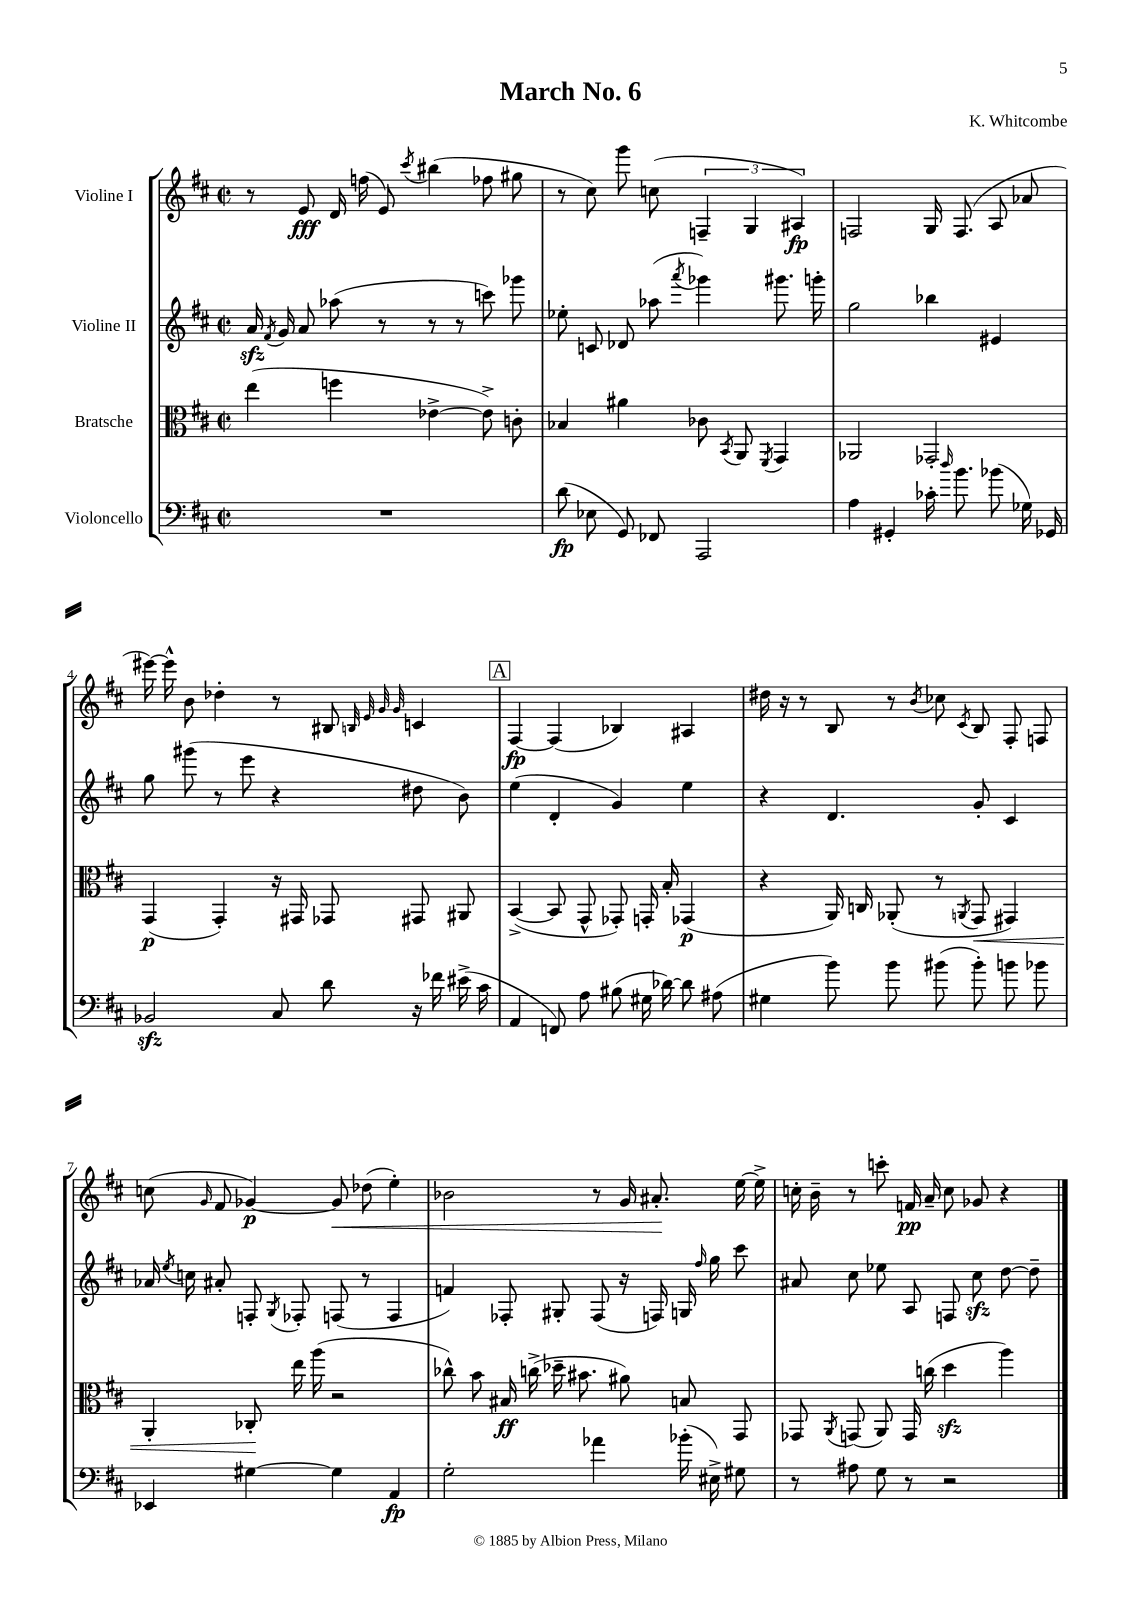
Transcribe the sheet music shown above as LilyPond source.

\header { title = "March No. 6" composer = "K. Whitcombe" }
<<
\new StaffGroup <<
\new Staff = "s0" \with { instrumentName = "Violine I" } {
    \clef treble \key d \major \defaultTimeSignature \time 2/2
    \autoBeamOff r8 e'8\fff d'16 f''16( e'8) \acciaccatura { cis'''8 } bis''4( fes''8 gis''8 |
    r8 cis''8) g'''8 c''8( \tuplet 3/2 { f4-- g4 ais4\fp) } |
    f2 g16 f8.( a8 aes'8 |
    eis'''16~) eis'''16-^ b'8 des''4-. r8 bis8 \grace { b32 e'32 g'32 g'32 } c'4 |
    \mark \markup { \box "A" } fis4~\fp fis4( bes4) ais4 |
    dis''16 r16 r8 b8 r8 \acciaccatura { b'8 } ces''8 \acciaccatura { cis'8 } b8 fis8-. f8 |
    c''8( \grace { g'16 } fis'8 ges'4~\p) ges'8\< des''8( e''4-.) |
    bes'2 r8 g'16 ais'8.-.\! e''16~ e''16-> |
    c''16-. b'16-- r8 c'''8-. f'16\pp a'16-- c''8 ges'8 r4 \bar "|." |
}
\new Staff = "s1" \with { instrumentName = "Violine II" } {
    \clef treble \key d \major \defaultTimeSignature \time 2/2
    \autoBeamOff a'16\sfz \acciaccatura { fis'8 } g'16 a'8 aes''8( r8 r8 r8 c'''8) ges'''8 |
    ees''8-. c'8 des'8 aes''8( \acciaccatura { a'''8 } ges'''4) gis'''8. g'''16-. |
    g''2 bes''4 eis'4 |
    g''8 gis'''8( r8 e'''8 r4 dis''8 b'8) |
    \mark \markup { \box "A" } e''4( d'4-. g'4) e''4 |
    r4 d'4. g'8-. cis'4 |
    aes'16 \acciaccatura { e''8 } c''16 ais'8-. f8-. \acciaccatura { g8 } fes8-. f8( r8 f4 |
    f'4) fes8-. gis8-. fes8( r16 f16) g16 \grace { fis''16 } g''16 cis'''8 |
    ais'8 cis''8 ees''8 a8 f8 cis''8\sfz d''8~ d''8-- \bar "|." |
}
\new Staff = "s2" \with { instrumentName = "Bratsche" } {
    \clef alto \key d \major \defaultTimeSignature \time 2/2
    \autoBeamOff e''4( f''4 ees'4~-> ees'8->) c'8-. |
    bes4 ais'4 ces'8 \acciaccatura { b,8 } a,8 \acciaccatura { fis,8 } g,4 |
    aes,2 ges,2-. |
    g,4\p( g,4-.) r16 gis,16 ges,8 gis,8 ais,8 |
    \mark \markup { \box "A" } b,4~->( b,8 g,8-^ ges,8-.) g,16-. b16-. ges,4\p( |
    r4 a,16) c16 aes,8-.( r8 \acciaccatura { a,8 } g,8\< gis,4) |
    a,4-. ces8-.\! e''16 a''16( r2 |
    ces''8-^) b'8 bis16\ff c''16->( des''16-- bis'8. ais'8) b8 g,8 |
    ges,8 \acciaccatura { a,8 } g,8( a,8) g,16 c''16( d''4\sfz a''4) \bar "|." |
}
\new Staff = "s3" \with { instrumentName = "Violoncello" } {
    \clef bass \key d \major \defaultTimeSignature \time 2/2
    \autoBeamOff R1 |
    d'8\fp( ees8 g,8) fes,8 a,,2 |
    a4 gis,4-. ces'16-. \grace { d''16 } b'8. bes'8( ges16) ges,16 |
    bes,2\sfz cis8 d'8 r16 fes'16 eis'16->( cis'16 |
    \mark \markup { \box "A" } a,4 f,8) a8 bis8( gis16 des'16~) des'8 ais8( |
    gis4 b'8) b'8 bis'8( bis'8-.) b'8 bes'8 |
    ees,4 gis4~ gis4 a,4\fp |
    g2-. aes'4 bes'16-.( eis16->) gis8 |
    r8 ais8 g8 r8 r2 \bar "|." |
}
>>
>>
